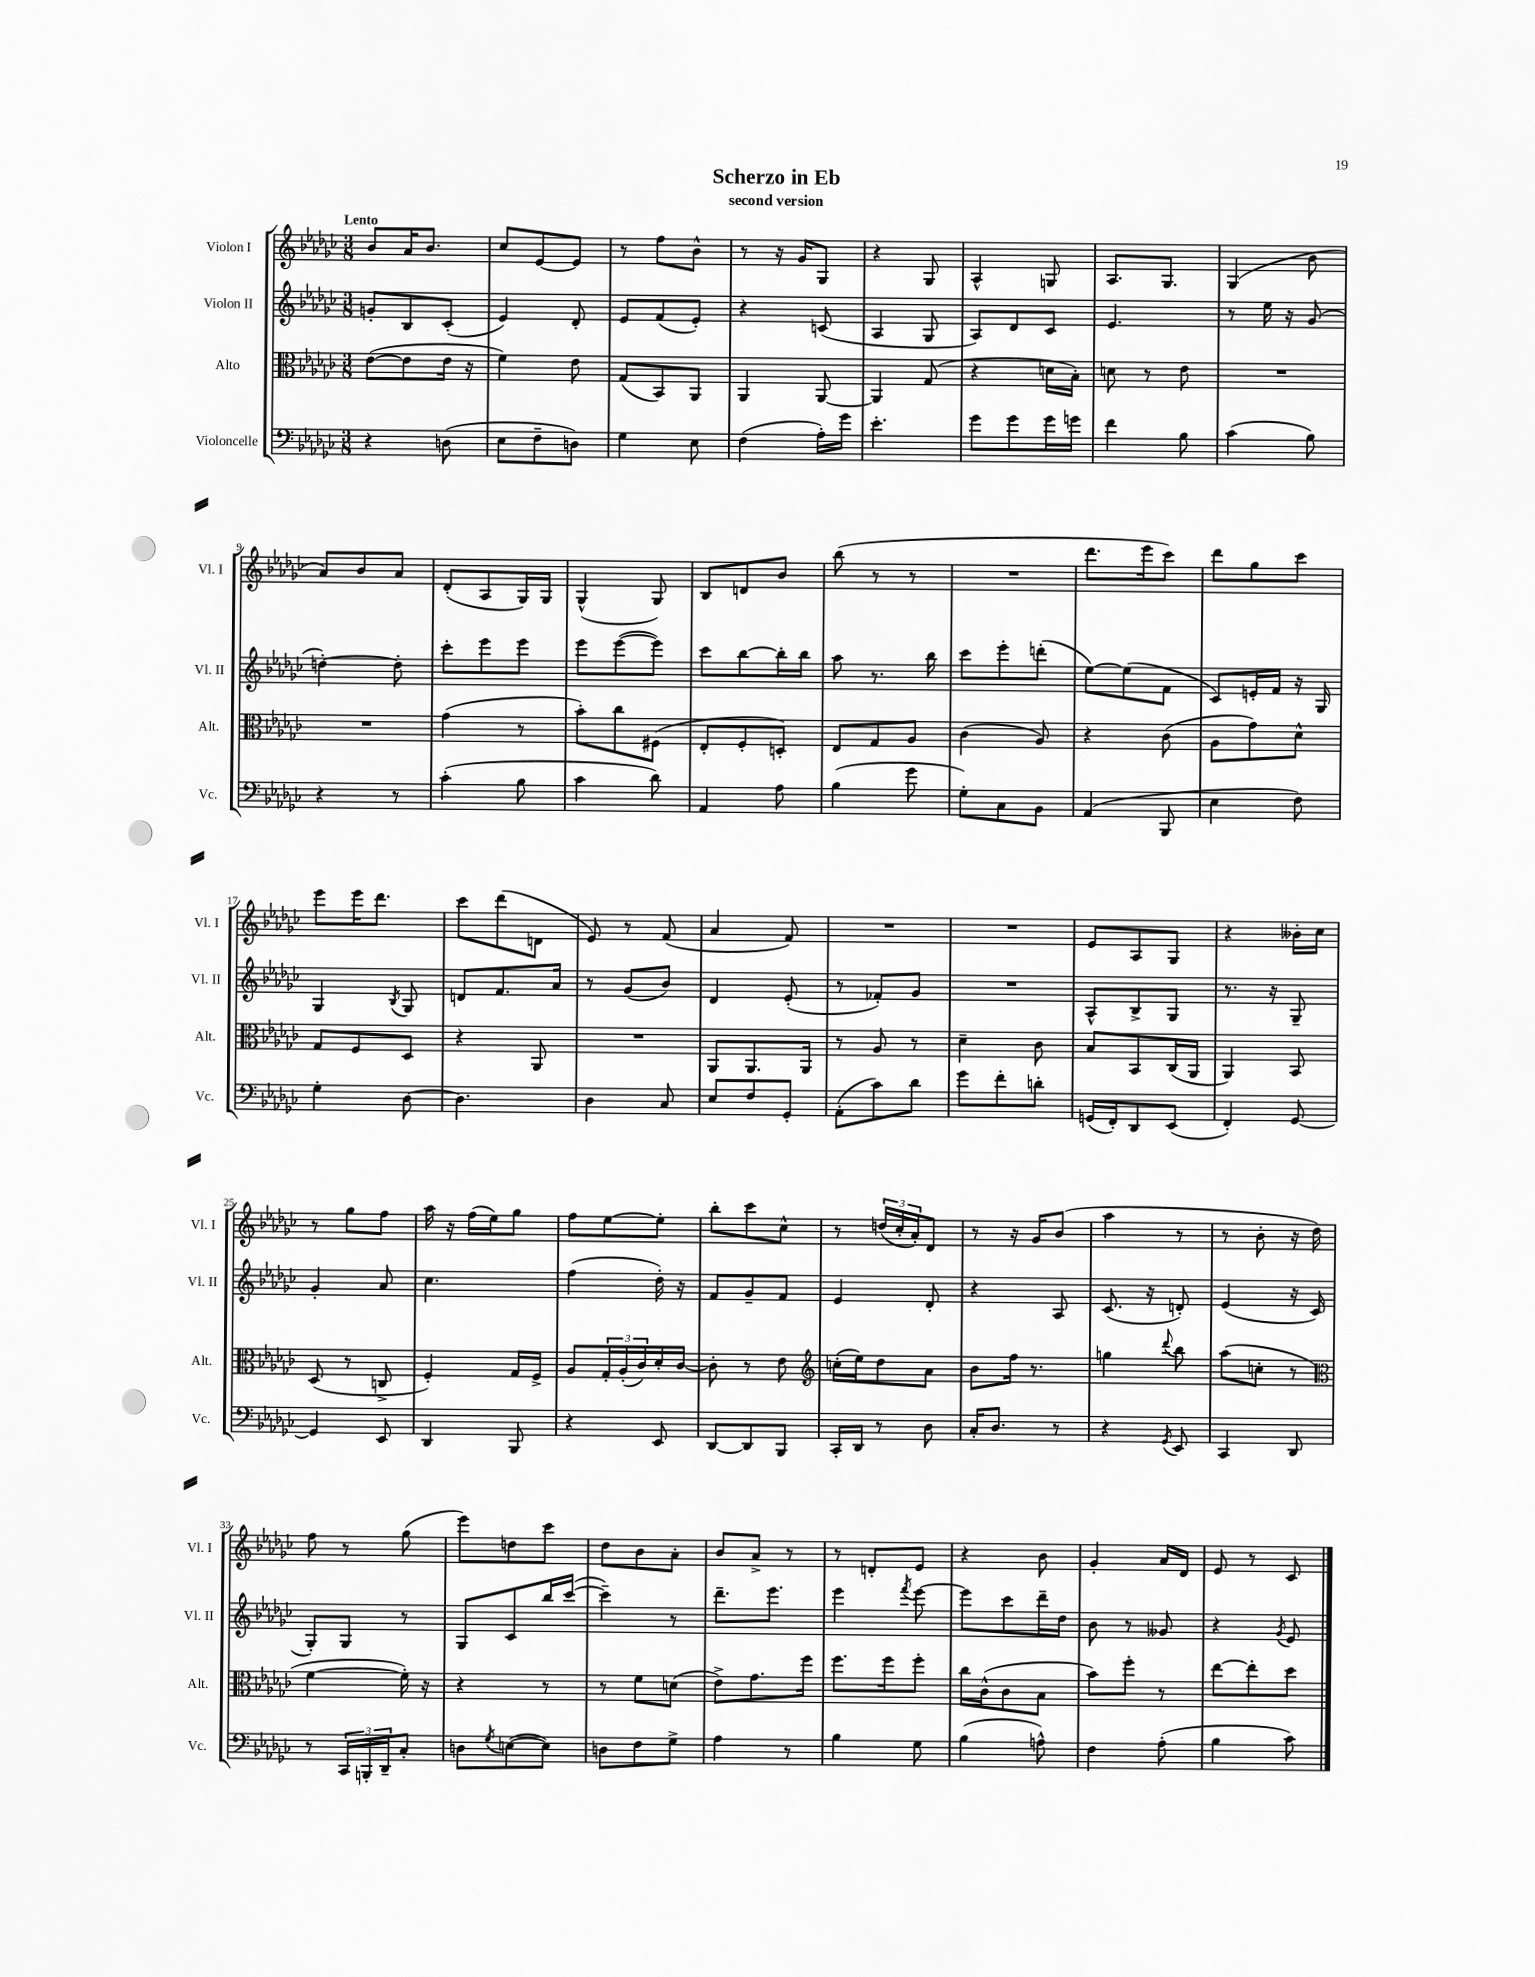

**kern	**kern	**kern	**kern
*staff4	*staff3	*staff2	*staff1
*clefF4	*clefC3	*clefG2	*clefG2
*k[b-e-a-d-g-c-]	*k[b-e-a-d-g-c-]	*k[b-e-a-d-g-c-]	*k[b-e-a-d-g-c-]
*M3/8	*M3/8	*M3/8	*M3/8
4r	([8e-\L	8g'/L	8b-/L
.	8e-\]	8B-/	16a-/K
.	.	.	8.b-/J
(8D\	16e-\Jk	(8c-'/J	.
.	16r	.	.
=	=	=	=
8E-\L	4f\)	4e-/)	8cc-/L
8F~\	.	.	[8e-/
8D\J)	8e-\	8d-'/	8e-/]J
=	=	=	=
4G-\	(8G-/L	8e-/L	8r
.	8BB-/)	(8f/	8ff\L
8E-\	8AA-/J	8e-'/J)	8b-^^\J
=	=	=	=
(4F\	4AA-/	4r	8r
.	.	.	16r
.	.	.	16g-/LK
16A-'\LL)	[8AA-/	(8c/	8G-/J
16g-\JJ	.	.	.
=	=	=	=
4.e-'\	4AA-/]	4A-/	4r
.	(8G-/	8G-/	8G-/
=	=	=	=
8g-\L	4r	8A-/L)	4A-^^/
8g-\	.	8d-/	.
16g-\L	16d\LL	8c-/J	8G/
16g\JJ	16B-'\JJ)	.	.
=	=	=	=
4f\	8d\	4.e-/	8.A-/L
.	8r	.	.
.	.	.	8.G-/J
8B-\	8e-\	.	.
=	=	=	=
(4c-\	4.r	8r	(4G-/
.	.	16ee-\	.
.	.	16r	.
8B-\)	.	(8g-/	8b-\
=	=	=	=
4r	4.r	[4dd'\)	8a-/L)
.	.	.	8b-/
8r	.	8dd'\]	8a-/J
=	=	=	=
(4c-'\	(4g-\	8ccc-'\L	(8d-'/L
.	.	8eee-\	8A-/
8B-\	8r	8eee-\J	16G-/L)
.	.	.	16G-/JJ
=	=	=	=
4c-\	8b-'\L)	8eee-\L	(4G-^^/
.	8cc-\	([8eee-\	.
8d-\)	(8F#\J	8eee-\]J)	8G-/)
=	=	=	=
4AA-/	8E-'/L	8ccc-\L	8B-/L
.	8F'/	[8bb-\	8d/
8A-\	8D'/J)	16bb-'\]L	8b-/J
.	.	16bb-\JJ	.
=	=	=	=
(4B-\	8E-/L	8aa-\	(8bb-\
.	8G-/	8.r	8r
8g-\	8A-/J	.	8r
.	.	16bb-\	.
=	=	=	=
8G-'\L)	(4c-\	8ccc-\L	4.r
8C-\	.	8eee-'\	.
8BB-\J	8A-/)	(8ddd'\J	.
=	=	=	=
(4AA-/	4r	[8ee-\L)	8.ddd-\L
.	.	(8ee-\]	.
.	.	.	16eee-\k
8BBB-/	(8c-\	8f\J	8ccc-\J)
=	=	=	=
4E-\	8A-\L	8c-/L)	8ddd-\L
.	8g-\)	16e'/L	8gg-\
.	.	16f/JJ	.
8F\)	8d-^^\J	16r	8ccc-\J
.	.	16G-/	.
=	=	=	=
4G-'\	8G-/L	4G-/	8eee-\L
.	8F/	.	16eee-\K
.	.	.	8.ddd-\J
.	.	8qB-/	.
[8D-\	8D-/J	8G-/	.
=	=	=	=
4.D-\]	4r	8d/L	8ccc-\L
.	.	8.f/	(8ddd-\
.	8AA-/	.	8d\J
.	.	16a-/Jk	.
=	=	=	=
4D-\	4.r	8r	8e-/)
.	.	(8g-/L	8r
8C-/	.	8b-/J)	(8f/
=	=	=	=
8E-/L	8AA-/L	4d-/	4a-/
8F/	8.AA-/	.	.
8GG-'/J	.	(8e-'/	8f/)
.	16AA-/Jk	.	.
=	=	=	=
(8AA-'\L	8r	8r	4.r
8c-\)	8A-/	8f-'/L)	.
8d-\J	8r	8g-/J	.
=	=	=	=
8g-\L	4d-~\	4.r	4.r
8f'\	.	.	.
8d'\J	8c-\	.	.
=	=	=	=
(16GG/LL	8B-/L	8A-^^/L	8e-/L
16FF'/J)	.	.	.
8DD-/	8BB-/	8B-^/	8A-/
(8EE-/J	(16C-/L	8G-/J	8G-/J
.	16AA-/JJ	.	.
=	=	=	=
4FF'/)	4AA-/)	8.r	4r
.	.	16r	.
[8GG-/	8BB-/	8G-~/	16b--'\LL
.	.	.	16cc-\JJ
=	=	=	=
4GG-/]	(8D-/	4g-'/	8r
.	8r	.	8gg-\L
8EE-/	8C^/	8a-/	8ff\J
=	=	=	=
4DD-/	4F'/)	4.cc-\	16aa-\
.	.	.	16r
.	.	.	(16ff\LL
.	.	.	16ee-\J)
8BBB-/	16G-/LL	.	8gg-\J
.	16F^/JJ	.	.
=	=	=	=
4r	8A-/L	(4ff\	8ff\L
.	24G-'/L	.	[8ee-\
.	(24A-'/	.	.
.	24c-/)	.	.
8EE-/	16d-'/	16dd-'\)	8ee-'\]J
.	[16c-/JJ	16r	.
=	=	=	=
[8DD-/L	8c-'\]	8f/L	8bb-'\L
8DD-/]	8r	8g-~/	8ccc-\
8BBB-/J	8e-\	8f/J	8cc-^^\J
=	=	=	=
*	*clefG2	*	*
16CC-'/LL	(16cc'\LL	4e-/	8r
16DD-/JJ	16ee-\J)	.	.
8r	8dd-\	.	(24dd/LL
.	.	.	24cc-'/
.	.	.	24a-'/J)
8D-\	8a-\J	8d-'/	8d-/J
=	=	=	=
16C-'/LK	8b-\L	4r	8r
8.D-/J	.	.	.
.	16ff\Jk	.	16r
.	8.r	.	16g-/LK
8r	.	8A-/	(8b-/J
=	=	=	=
4r	4gg\	(8.c-/	4aa-\
.	.	16r	.
8qGG-/	8qqddd-/	.	.
8EE-/	8bb-\	8d'/)	8r
=	=	=	=
4CC-/	(8aa-\L	(4e-/	8r
.	8cc'\J	.	8b-'\
8DD-/	8r	16r	16r
.	.	16c-/	16dd-\)
=	=	=	=
*	*clefC3	*	*
8r	[4f\	8G-'/L)	8ff\
24CC-/LL	.	8G-/J	8r
24BBB'/	.	.	.
24DD-~/J	.	.	.
8C-'/J	16f'\])	8r	(8gg-\
.	16r	.	.
=	=	=	=
8D\L	4r	8G-/L	8eee-\L)
8qG-/	.	.	.
([8E\	.	8c-/	8dd\
8E\]J)	8r	16bb-/L	8ccc-\J
.	.	([16ccc-/JJ	.
=	=	=	=
8D\L	8r	4ccc-~\])	8dd-\L
8F\	8f\L	.	8b-\
8G-^\J	(8d\J	8r	8a-'\J
=	=	=	=
4A-\	8e-^\L)	8.ddd-~\L	8b-/L
.	8.g-\	.	8a-^/J
.	.	8.eee-\J	.
8r	.	.	8r
.	16ff\Jk	.	.
=	=	=	=
4B-\	8.ff\L	4eee-\	8r
.	.	.	8d'/L
.	16ff\k	.	.
.	.	8qfff/	.
8G-\	8ff'\J	[8eee-\	8e-/J
=	=	=	=
(4B-\	16cc-\LL	8eee-\]L	4r
.	(16c-^^\J	.	.
.	8c-\	8ccc-\	.
8A^^\)	8B-\J	16ddd-~\L	8b-\
.	.	16dd-\JJ	.
=	=	=	=
4F\	8b-\L)	8b-\	4g-'/
.	8ff'\J	8r	.
(8A-'\	8r	8g--/	16a-/LL
.	.	.	16d-/JJ
=	=	=	=
4B-\	[8ee-\L	4r	8e-/
.	8ee-'\]	.	8r
.	.	8qg-/	.
8c-\)	8dd-\J	8e-/	8c-/
==	==	==	==
*-	*-	*-	*-
